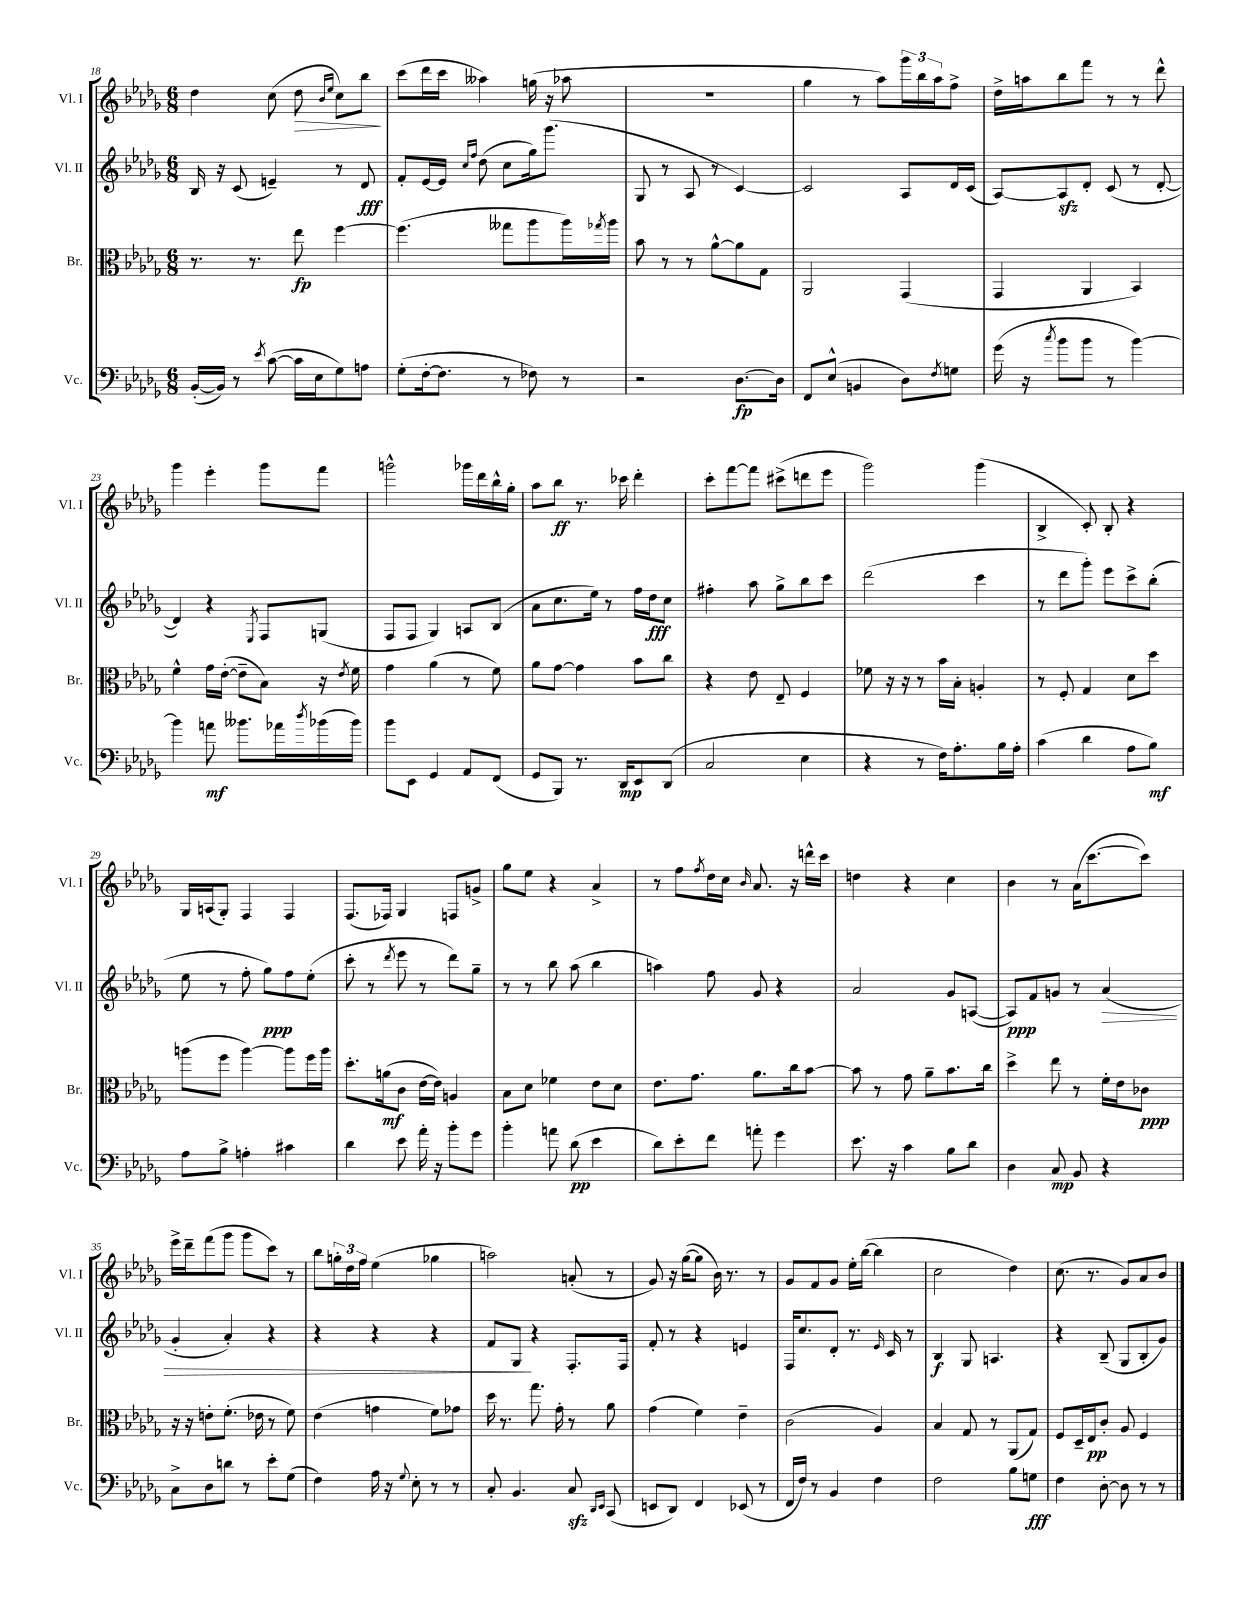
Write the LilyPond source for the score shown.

<<
\new StaffGroup <<
\new Staff = "s0" \with { instrumentName = "Vl. I" shortInstrumentName = "Vl. I" } {
    \clef treble \key des \major \numericTimeSignature \time 6/8
    des''4 c''8( des''8\> \grace { bes'16 ees''16 } c''8) bes''8\! |
    c'''8( des'''16 c'''16 aeses''4) g''16( r16 aes''8 |
    R2. |
    ges''4 r8 aes''8) \tuplet 3/2 { ges'''16 bes''16 aes''16 } f''8-> |
    des''16-> a''16 bes''8 f'''8 r8 r8 des'''8-^ |
    ges'''4 ees'''4-. ges'''8 f'''8 |
    g'''2-^ ges'''16 des'''16 bes''16-^ ges''16-. |
    aes''8 bes''8\ff r8. ces'''16 des'''4-. |
    c'''8-. f'''8~ f'''8 cis'''8->( d'''8 ees'''8 |
    ges'''2) ges'''4( |
    bes4-> c'8-.) bes8-. r4 |
    ges16 a16( ges8-.) f4 f4 |
    f8.( fes16) ges4 f8 g'8-> |
    ges''8 ees''8 r4 aes'4-> |
    r8 f''8 \acciaccatura { f''8 } des''16 c''16 \grace { bes'16 } aes'8. r16 d'''16-^ c'''16 |
    d''4 r4 c''4 |
    bes'4 r8 aes'16( c'''8.~ c'''8) |
    ees'''16-> des'''16-- f'''8( ges'''8 ges'''8 c'''8) r8 |
    bes''8 \tuplet 3/2 { g''16-. des''16 f''16 } ees''4( ges''4 |
    a''2) a'8-.( r8 |
    ges'8) r16 ges''16~( ges''8 bes'16) r8. r8 |
    ges'8 f'8 ges'8 ees''16-. bes''16~( bes''4 |
    c''2 des''4) |
    c''8.( r8. ges'8) aes'8 bes'8 \bar "|." |
}
\new Staff = "s1" \with { instrumentName = "Vl. II" shortInstrumentName = "Vl. II" } {
    \clef treble \key des \major \numericTimeSignature \time 6/8
    bes16 r16 c'8( e'4--) r8 des'8\fff |
    f'8-. ees'16~ ees'16 \grace { c''16 f''16 } des''8( c''8 ges''16) ges'''8.( |
    ges8 r8 aes8 r8 c'4~) |
    c'2 aes8 des'16 c'16( |
    aes8~) aes8\sfz des'8-. c'8( r8 des'8~-. |
    des'4) r4 \acciaccatura { ees8 } f8 g8( |
    f8 f8 ges4) a8 bes8( |
    aes'8 c''8. ees''16) r8 f''16 des''16\fff c''8 |
    fis''4-. aes''8 ges''8-> bes''8 c'''8 |
    des'''2( c'''4 |
    r8 des'''8 ges'''8-.) ees'''8 c'''8-> bes''8-.( |
    ees''8 r8 f''8-. ges''8\ppp) f''8 ees''8-.( |
    c'''8-. r8 \acciaccatura { des'''8 } ees'''8 r8 des'''8) ges''8-- |
    r8 r8 bes''8 aes''8( bes''4 |
    a''4) f''8 ges'8 r4 |
    aes'2 ges'8 a8~( |
    a8\ppp) f'8 g'8 r8 aes'4\>( |
    ges'4-. aes'4-.) r4 |
    r4 r4 r4 |
    f'8 ges8\! r4 f8.-. f16 |
    f'8-. r8 r4 e'4 |
    f16 c''8. des'8-. r8. \grace { ees'16 } c'16 r8 |
    bes4\f ges8 a4. |
    r4 bes8--( ges8 bes8-. ges'8) \bar "|." |
}
\new Staff = "s2" \with { instrumentName = "Br." shortInstrumentName = "Br." } {
    \clef alto \key des \major \numericTimeSignature \time 6/8
    r8. r8. ees''8\fp f''4~ |
    f''4.( geses''8 aes''8 aes''16) \acciaccatura { ges''8 } aes''16 |
    bes'8 r8 r8 aes'8~-^ aes'8 ges8 |
    aes,2 ges,4( |
    ges,4 aes,4 bes,4) |
    f'4-^ ges'16 ees'16~-.( ees'8-- bes8) r16 \acciaccatura { ees'8 } f'16 |
    ges'4 aes'4( r8 f'8) |
    aes'8 ges'8~ ges'4 bes'8 c''8 |
    r4 ees'8 ees8-- f4 |
    fes'8 r16 r16 r8 bes'16 bes16-. a4-. |
    r8 f8-. ges4 des'8 des''8 |
    a''8( f''8 a''4~) a''8 f''16 a''16 |
    des''8.-. a'16\mf( c'8 ees'16~ ees'16) a4 |
    bes8 des'8 fes'4 ees'8 des'8 |
    ees'8. ges'8. aes'8. c''16 bes'8~ |
    bes'8 r8 ges'8 aes'8-- bes'8. c''16 |
    des''4-> ees''8 r8 f'16-. ees'16 ces'8\ppp |
    r16 r16 e'8-. f'8.-.( ees'16 r8 f'8) |
    ees'4( g'4 f'8) ges'8 |
    des''16 r8. ges''8. ges'16-. r8 aes'8 |
    ges'4( f'4) ees'4-- |
    c'2( aes4) |
    bes4 ges8 r8 aes,8( ges8) |
    f8 des16-- ees16\pp c'8-. aes8 f4 \bar "|." |
}
\new Staff = "s3" \with { instrumentName = "Vc." shortInstrumentName = "Vc." } {
    \clef bass \key des \major \numericTimeSignature \time 6/8
    bes,16~-.( bes,16) r8 \acciaccatura { ees'8 } c'8~( c'16 ees16 ges8) a8 |
    ges8-.( f16~-. f8. r8 fes8) r8 |
    r2 des8.~\fp des16 |
    f,8 ees8-^( b,4 des8) \acciaccatura { f8 } g8 |
    ges'16( r16 \acciaccatura { c''8 } bes'8 bes'8 r8 bes'4~) |
    bes'4 a'8\mf beses'8. aes'16 \acciaccatura { des''8 } bes'16( bes'16) |
    bes'8 ees,8 ges,4 aes,8 f,8( |
    ges,8 bes,,8) r8. des,16\mp ees,8 des,8( |
    c2 ees4 |
    r4 r8 f16) aes8.-. bes16 aes16-. |
    c'4( des'4 aes8 bes8\mf) |
    aes8 bes8-> a4-. cis'4 |
    des'4 ees'8 aes'16-. r16 bes'8-. ges'8 |
    bes'4-. a'8 des'8\pp( ees'4 |
    des'8) ees'8-. f'8 a'8-. ges'4 |
    ees'8. r16 c'4 bes8 des'8 |
    des4 c8\mp bes,8 r4 |
    c8-> des8 d'8 r8 ees'8-. ges8( |
    f4) aes16 r16 \appoggiatura { ges8 } ees8-. r8 r8 |
    c8-. bes,4. c8\sfz \grace { des,16 ees,16 } c,8( |
    e,8 des,8) f,4 ees,8( r8 |
    f,16 f16) r8 bes,4 f4 |
    f2 bes8 g8\fff |
    f4 des8~-. des8 r8 r8 \bar "|." |
}
>>
>>
\layout { \context { \Score currentBarNumber = #18 } }
